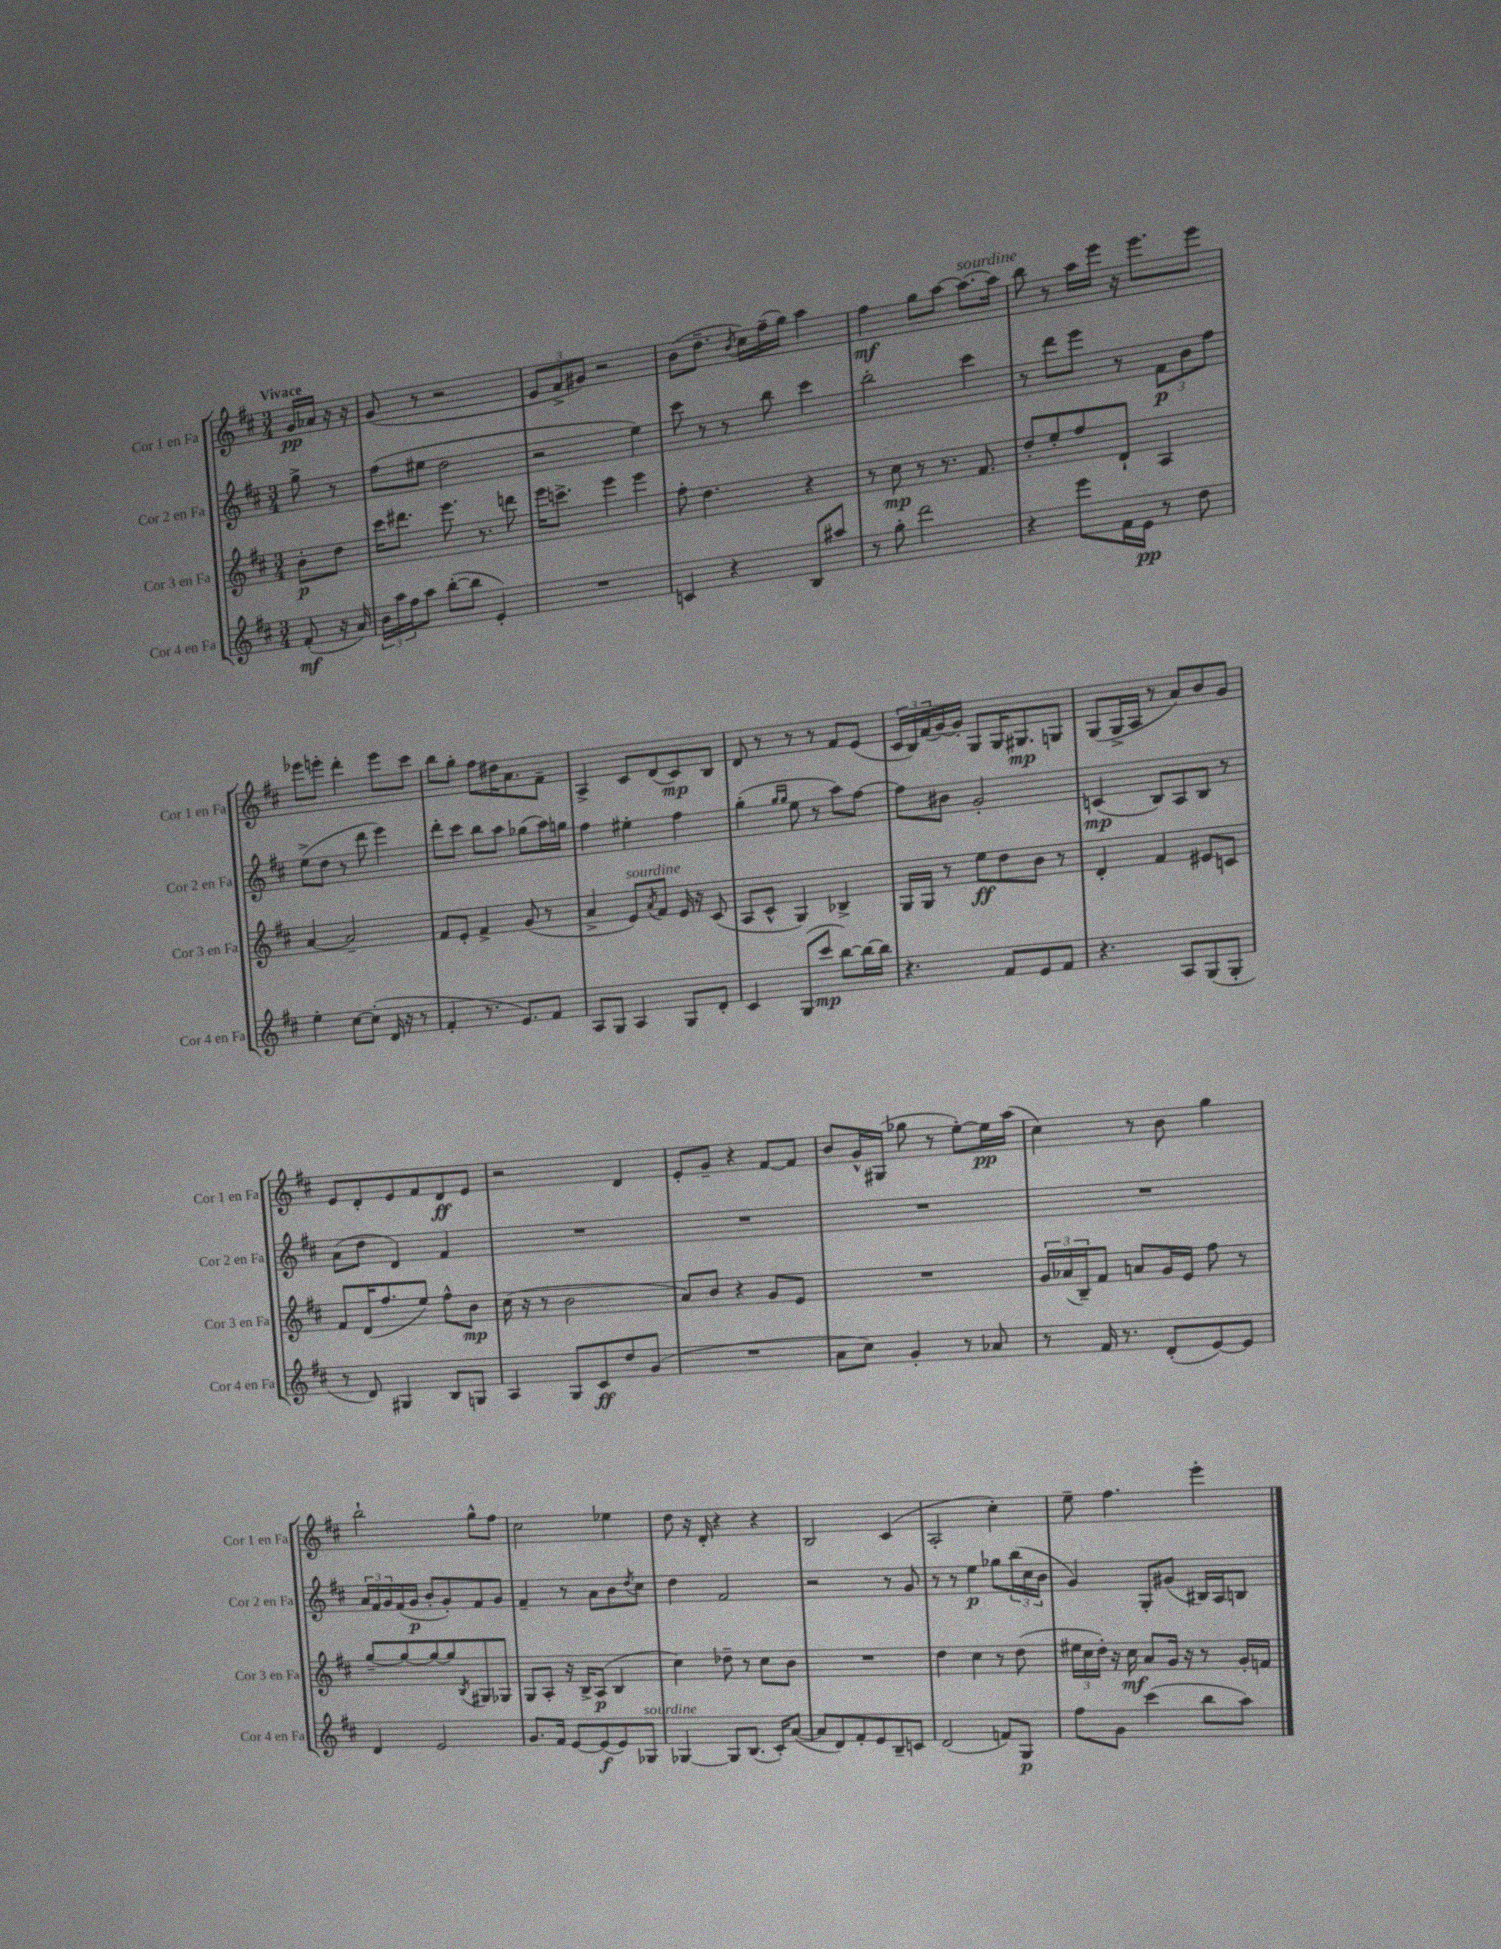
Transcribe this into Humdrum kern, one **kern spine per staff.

**kern	**kern	**kern	**kern
*staff4	*staff3	*staff2	*staff1
*clefG2	*clefG2	*clefG2	*clefG2
*k[f#c#]	*k[f#c#]	*k[f#c#]	*k[f#c#]
*M3/4	*M3/4	*M3/4	*M3/4
(8f#'	8b'	8gg^	16g
.	.	.	16a-
16r	8dd	8r	16r
16a)	.	.	16r
=	=	=	=
24b	16ccc#	(8ff#	(8g
24aa	.	.	.
.	8.ddd#	.	.
24ff#	.	.	.
8aa	.	8ee#	8r
([8bb'	8.eee	2dd	2r
8bb]	.	.	.
.	8.r	.	.
4e')	.	.	.
.	8ddd	.	.
=	=	=	=
2.r	16eee	2r	12e
.	8.ccc^	.	.
.	.	.	12f#^
.	.	.	12g#)
.	4eee	.	2r
.	4eee	4ee)	.
=	=	=	=
4c	8ff#'	8ccc#	(8b
.	4.dd	8r	8.dd~
4r	.	8r	.
.	.	.	8qb
.	.	.	16cc#)
.	.	8bb	(16ff#~
.	.	.	16gg)
8B	4r	4ccc#	4aa
8aa#	.	.	.
=	=	=	=
8r	8r	2bb'	4ff#
8gg'	8cc#	.	.
2ddd	8r	.	8gg
.	8.r	.	[8aa
.	.	4ccc#	8.aa_
.	8.f#	.	.
.	.	.	16aa]
=	=	=	=
4r	8dd'	8r	8bb
.	8ee'	8ddd	8r
8eee	8ff#	8eee	16aa
.	.	.	16eee
16f#	8d`	8r	16r
16e	.	.	8.eee
8r	4A	12f#	.
.	.	12b	.
8dd	.	.	8eee
.	.	12ff#	.
=	=	=	=
4ee'	[4a	(8ee^	8eee-
.	.	8dd	8eee'
[8cc#	2a~]	8r	4ddd'
(8cc#']	.	8ddd	.
16d	.	4eee)	8eee
16r	.	.	.
8r	.	.	8ccc#
=	=	=	=
4f#'	8f#	8ddd'	8bb
.	8e'	8ccc#	8gg'
8.r	4f#^	8bb	8ff#
.	.	8aa	16dd#
8.e)	.	.	8.a
.	(8g	(8gg-	.
8f#	8r	16aa)	8f#~
.	.	16gg	.
=	=	=	=
8A	4a^	4ff#	4A^
8G	.	.	.
4A	8e)	4ee#'	8c#
.	8qa	.	.
.	8f#	.	(8d
8G	16e	4ff#	8c#)
.	16r	.	.
8d'	(8c#	.	8B
=	=	=	=
4c#	8A	(4gg'	8d
.	8c#^^	.	8r
.	.	16qqgg	.
.	.	16qqgg	.
(8G	4G)	8ee	8r
8ccc#	.	8r	8r
[8bb)	4B-^	8aa)	8f#
16bb_	.	[8ff#	(8e
16bb]	.	.	.
=	=	=	=
4.r	16G	8ff#]	24c#
.	.	.	24B)
.	16G	.	.
.	.	.	(24f#
.	8r	8b#	[16g)
.	.	.	16g']
.	8ee	2g'	8G
8f#	8dd	.	16G
.	.	.	8.G#
8e	8b	.	.
8f#	8r	.	8G
=	=	=	=
4.r	4d'	(4c	(8G
.	.	.	16G^
.	.	.	16A
.	4f#	8B)	8r
8A	.	8A	8a)
(8G	8e#	8B	8b
8G'	8c	8r	8g
=	=	=	=
8r	8f#	(8a	8e
8d)	(16d	8dd	8d'
.	8.ff#	.	.
4G#	.	4d)	8e
.	8ee)	.	8f#
8B	8ff#^^	4f#	8d
8G	8b	.	8e
=	=	=	=
4A	(16cc#	2.r	2r
.	16r	.	.
.	8r	.	.
8G	2b	.	.
8c#	.	.	.
8dd	.	.	4d
(8g	.	.	.
=	=	=	=
2.r	8a)	2.r	8e'
.	8b	.	8g~
.	4r	.	4r
.	8g	.	[8f#
.	8e	.	8f#]
=	=	=	=
8a	2.r	2.r	8b
8cc#)	.	.	16g^^
.	.	.	(16G#
4g'	.	.	8gg-
.	.	.	8r
8r	.	.	[8ee')
8a-	.	.	16ee]
.	.	.	(16aa
=	=	=	=
8r	24g	2.r	4cc#)
.	(24a-	.	.
.	24B~)	.	.
16f#	8f#	.	.
8.r	.	.	.
.	8a	.	8r
(8d'	16g	.	8b
.	16e	.	.
[8e)	8ff#	.	4gg
8e]	8r	.	.
=	=	=	=
4d	[8gg~	24a	2bb`
.	.	24f#	.
.	.	24g	.
.	8gg_	(16f#	.
.	.	16g	.
2e	8gg_	8b'	.
.	8gg]	8g')	.
.	8qB	.	.
.	8G#	8f#	8gg^^
.	8G-	8g	8ff#
=	=	=	=
8.g	8G	4f#~	2cc#
.	8A'	.	.
16f#	.	.	.
[8e	16r	8r	.
.	16B^	.	.
(8e]	(8A	8a	.
8e)	4B	8b	4ee-
.	.	8qdd	.
8G-	.	8cc#	.
=	=	=	=
[4G-	4cc#)	4dd	8dd
.	.	.	16r
.	.	.	16d'
8G-]	8dd-~	2f#	4r
(8.B	8r	.	.
.	8cc#	.	4r
16c#')	.	.	.
([8a	8b	.	.
=	=	=	=
8a]	2.r	2r	2B
8d)	.	.	.
8f#'	.	.	.
8e	.	.	.
8B~	.	8r	(4c#
8c	.	8g	.
=	=	=	=
(2d	4dd	8r	2A'
.	.	8r	.
.	4cc#	4ee	.
8f)	8r	8gg-	4cc#')
8G	(8dd	(24bb	.
.	.	24cc#	.
.	.	24b	.
=	=	=	=
8ff#	24ee#	4g)	8ee~
.	24cc#	.	.
.	24dd')	.	.
8g	16r	.	4.ff#
.	16cc#	.	.
(4ccc#	8a	8G'	.
.	16g	(8g#	.
.	16r	.	.
8bb	8r	16B#)	4eee'
.	.	16A	.
8aa)	16g'	8B	.
.	16f	.	.
==	==	==	==
*-	*-	*-	*-
